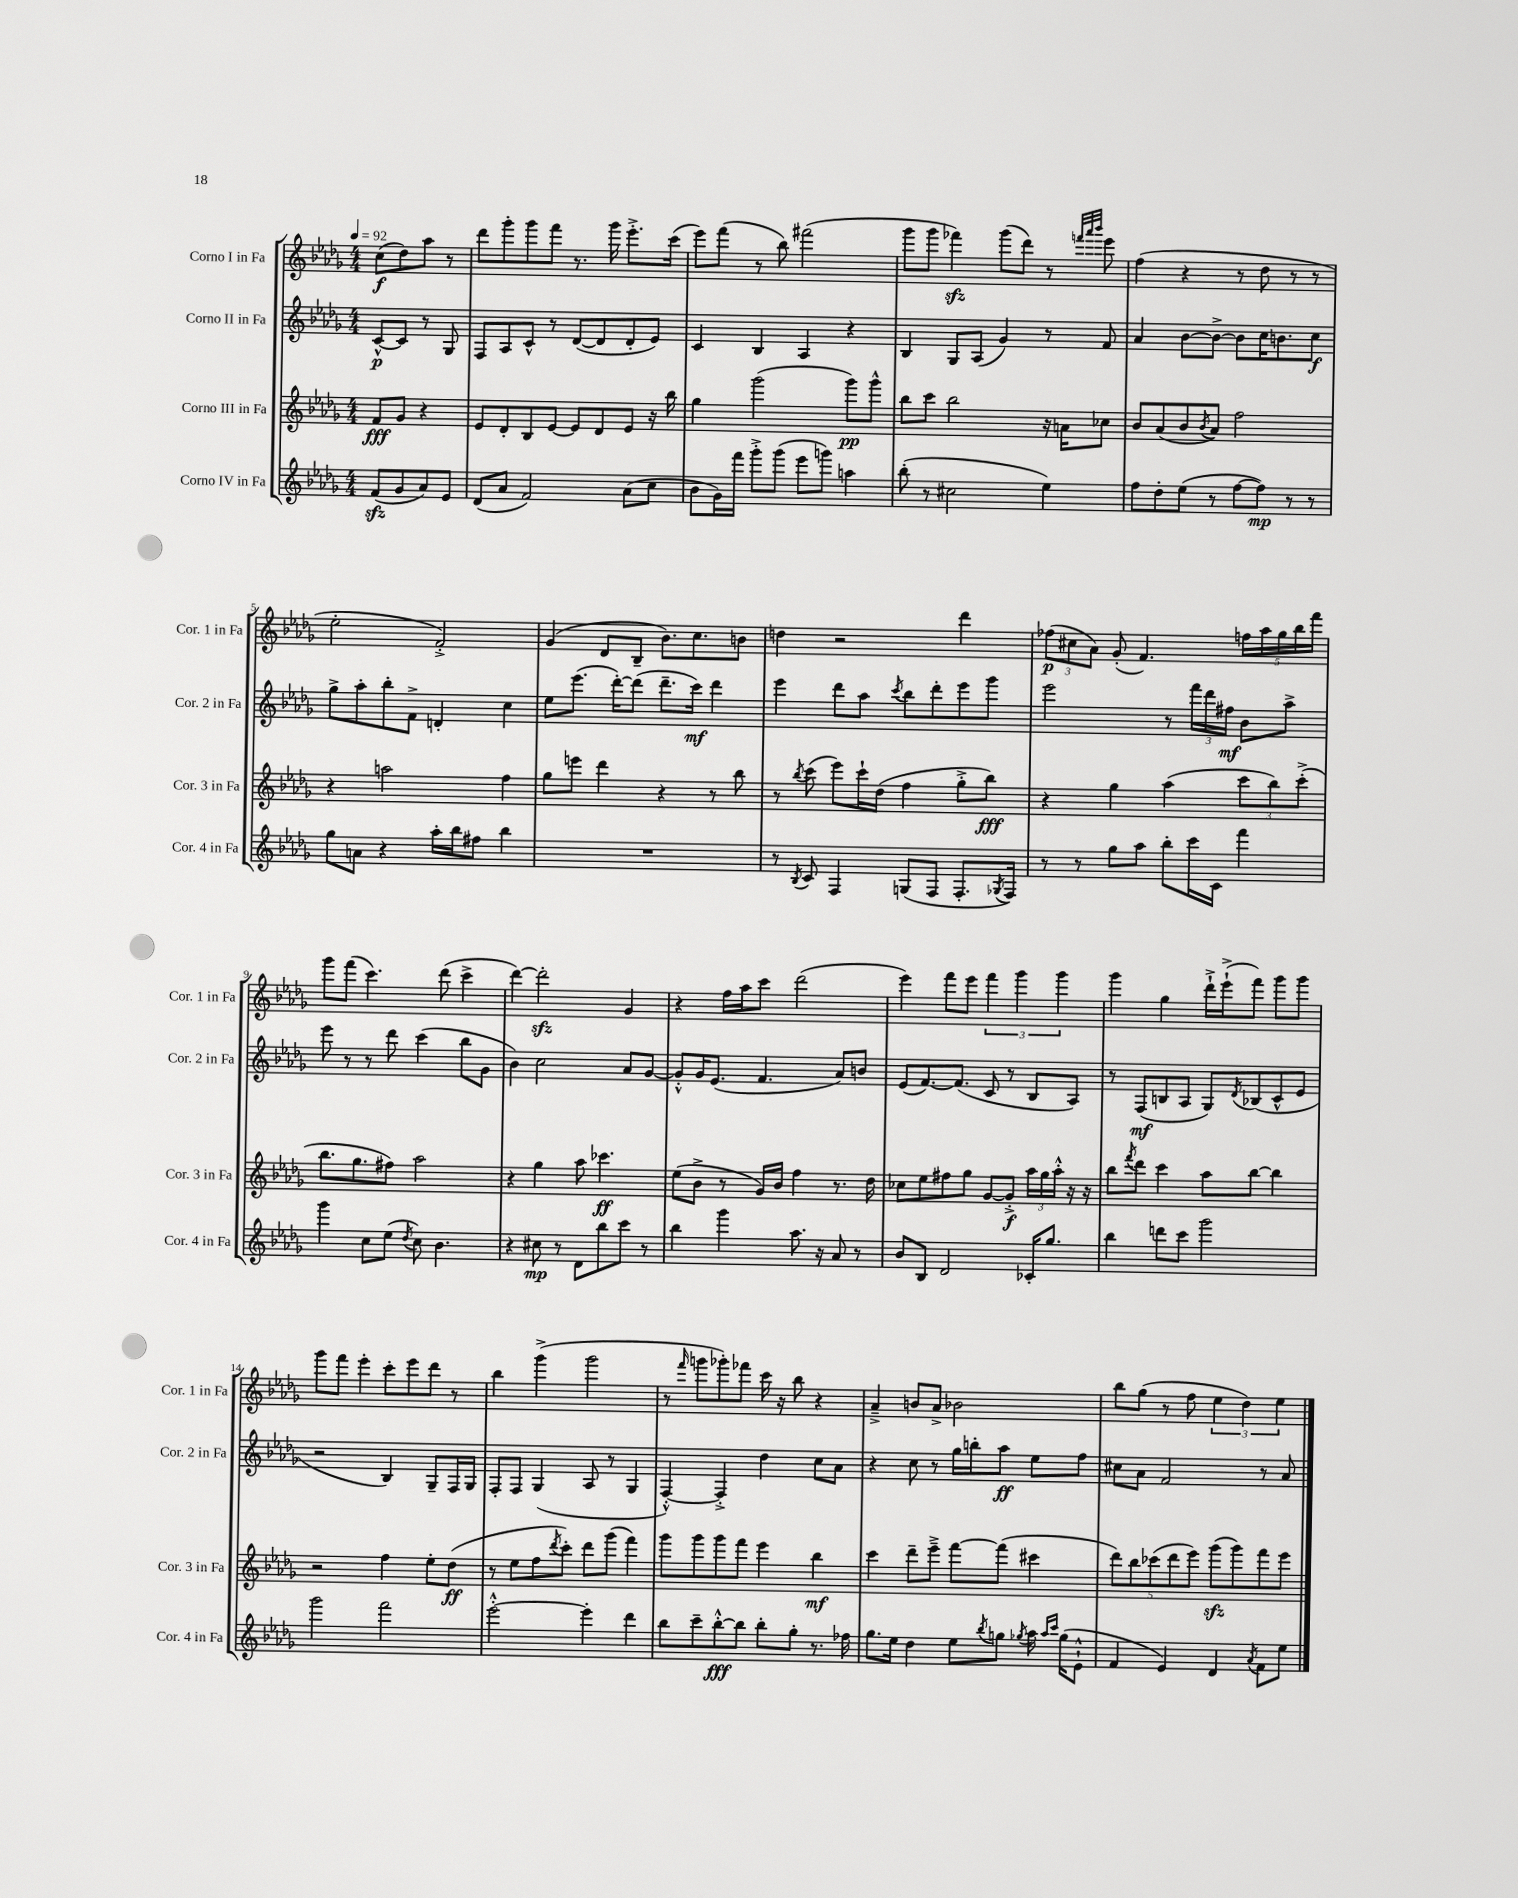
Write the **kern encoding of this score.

**kern	**kern	**kern	**kern
*staff4	*staff3	*staff2	*staff1
*clefG2	*clefG2	*clefG2	*clefG2
*k[b-e-a-d-g-]	*k[b-e-a-d-g-]	*k[b-e-a-d-g-]	*k[b-e-a-d-g-]
*M4/4	*M4/4	*M4/4	*M4/4
*MM92	*MM92	*MM92	*MM92
(8f	8f	[8c^^	(8cc
8g-	8g-	8c]	8dd-)
8a-)	4r	8r	8aa-
8e-	.	8G-	8r
=	=	=	=
(8d-	8e-	8F	8ddd-
8a-	8d-'	8A-	8ggg-'
2f)	8B-	8c^^	8ggg-
.	[8e-	8r	8fff
.	8e-]	([8d-	8.r
.	8d-	8d-]	.
.	.	.	16ggg-
(8a-	8e-	8d-'	8.eee-'^
8cc	16r	8e-)	.
.	16bb-	.	(16ccc
=	=	=	=
8b-	4gg-	4c	8eee-)
16g-)	.	.	(8fff
16fff	.	.	.
8ggg-'^	(2ggg-	4B-	8r
(8ggg-	.	.	8bb-)
8eee-	.	4A-	(2fff#
8ggg)	.	.	.
4aa	8ggg-)	4r	.
.	8ggg-^^	.	.
=	=	=	=
(8bb-'	8bb-	4B-	8ggg-
8r	8ccc	.	8ggg-
2cc#	2bb-	8G-	4fff-)
.	.	(8A-	.
.	.	4g-)	(8ggg-
.	.	.	8ddd-)
4ee-)	16r	8r	8r
.	16a	.	.
.	.	.	32qqfff
.	.	.	32qqaaa-
.	.	.	32qqbbb-
.	8cc-	8f	8eee-
=	=	=	=
8ff	8b-	4a-	(4ff
8dd-'	(8a-	.	.
(8ee-	8b-	[8b-	4r
.	8qb-	.	.
8r	8a-)	8b-^_	.
[8ff	2ff	8b-]	8r
8ff])	.	16cc	8dd-
.	.	8.b	.
8r	.	.	8r
8r	.	8cc	8r
=	=	=	=
8gg-	4r	8gg-^	2ee-'
8a	.	8aa-'	.
4r	2aa	8bb-'	.
.	.	8f^	.
16aa-'	.	4d'	2f'^)
16bb-	.	.	.
8ff#	.	.	.
4bb-	4ff	4cc	.
=	=	=	=
1r	8gg-	8ee-	(4g-
.	8eee	(8.eee-	.
.	4ddd-	.	8d-
.	.	[16ddd-')	.
.	.	(8ddd-]	8B-~
.	4r	8.ddd-~	8.b-)
.	.	16ccc)	8.cc
.	8r	4ddd-	.
.	8bb-	.	8b
=	=	=	=
8r	8r	4eee-	4dd
8qB-	8qbb-	.	.
8c	(8ccc	.	.
4F	8eee-)	8ddd-	2r
.	16ccc`	8aa-	.
.	(16dd-	.	.
.	.	8qccc	.
(8G	4ff	8bb-	.
8F	.	8ddd-'	.
8.F'	8gg-'^	8eee-	4ddd-
.	8bb-)	8ggg-	.
8qG-	.	.	.
16F)	.	.	.
=	=	=	=
8r	4r	2eee-	(12ff-
.	.	.	12cc#
8r	.	.	.
.	.	.	12a-)
8gg-	4gg-	.	(8g-'
8aa-	.	.	4.f)
8bb-'	(4aa-	8r	.
16ccc	.	24fff	.
.	.	24ddd-	.
16c	.	.	.
.	.	24ff#	.
4fff	12ccc	8b-	20ff
.	.	.	20aa-
.	12bb-)	.	.
.	.	.	20gg-
.	.	8aa-^	.
.	.	.	20bb-
.	(12ccc'^	.	.
.	.	.	20fff
=	=	=	=
4ggg-	8.bb-	8eee-	8ggg-
.	.	8r	(8fff
.	8.gg-	.	.
8cc	.	8r	4.ccc)
(8ee-	8ff#)	8ddd-	.
8qdd-	.	.	.
8cc)	2aa-	(4ccc	.
4.b-	.	.	(8ddd-
.	.	8bb-	4ccc^
.	.	8g-	.
=	=	=	=
4r	4r	4b-)	[4ddd-)
8cc#	4gg-	2cc	2ddd-']
8r	.	.	.
8d-	8aa-	.	.
8bb-	4.ccc-	.	.
8ccc	.	8a-	4g-
8r	.	[8g-	.
=	=	=	=
4bb-	(8ee-	8g-'^^]	4r
.	8b-^	16g-	.
.	.	(8.e-	.
4ggg-	8r	.	16ff
.	.	.	16aa-
.	16g-)	4.f	8ccc
.	16b-	.	.
8.aa-	4ff	.	(2ddd-
16r	.	.	.
8a-	8.r	8a-)	.
8r	.	8b	.
.	16dd-	.	.
=	=	=	=
8b-	8cc-	(8e-	4eee-)
8B-	8ee-	[8.f)	.
2d-	8ff#	.	8fff
.	.	(8.f]	.
.	8gg-	.	8eee-
.	[8g-	8c	6fff
.	8g-'^]	8r	.
.	.	.	6ggg-
16c-'	24aa-	8B-	.
.	24gg-	.	.
8.gg-	.	.	.
.	24aa-'^^	.	6ggg-
.	16r	8A-)	.
.	16r	.	.
=	=	=	=
4bb-	8bb-	8r	4ggg-
.	8qfff	.	.
.	8ddd-	(8F	.
8ddd	4ccc	8B	4gg-
8ccc	.	8A-	.
2ggg-	8aa-	8G-)	16ddd-`^
.	.	.	(16eee-`^
.	.	8qd-	.
.	[8bb-	(8B-	8fff)
.	4bb-]	8c^^	8ggg-
.	.	8e-	8ggg-
=	=	=	=
2ggg-	2r	2r	8ggg-
.	.	.	8fff
.	.	.	4eee-'
2fff	4ff	4B-)	8ccc'
.	.	.	8eee-
.	8ee-'	8G-~	8ddd-
.	(8dd-	16F	8r
.	.	16G-	.
=	=	=	=
[2eee-'^^	8r	8F'	4bb-
.	8ee-	8F	.
.	8ff	(4G-	(4ggg-^
.	8qddd-	.	.
.	8ccc')	.	.
4eee-']	8ddd-	8A-	2ggg-
.	(8ggg-	8r	.
4ddd-	4fff)	4G-	.
=	=	=	=
8bb-	8ggg-	[4F'^^)	8r
.	.	.	16qqfff
8ccc~	8ggg-	.	8ggg
[8bb-'^^	8ggg-	4F'^]	8ggg-')
8bb-]	8fff	.	8fff-
8bb-'	4eee-	4dd-	16ccc
.	.	.	16r
8gg-'	.	.	8bb-
8.r	4bb-	8cc	4r
.	.	8a-	.
16ff-	.	.	.
=	=	=	=
8.gg-	4ccc	4r	4a-~^
16ee-	.	.	.
4dd-	8ddd-~	8cc	8b
.	8eee-~^	8r	8a-^
8ee-	[8fff	16gg-	2b-
.	.	16bb'	.
8qbb-	.	.	.
8gg	(8fff]	8aa-	.
8qgg-	.	.	.
16aa-	4ccc#	8ee-	.
16qqaa-	.	.	.
16qqccc	.	.	.
(16gg-	.	.	.
8e-`^^	.	8ff	.
=	=	=	=
4f	10ddd-)	8cc#	8bb-
.	10bb-	.	.
.	.	8a-	(8gg-
.	(10ccc-	.	.
4e-)	.	2f	8r
.	10ddd-	.	.
.	.	.	8ff
.	10eee-)	.	.
4d-	(8ggg-	.	6ee-
.	8ggg-)	.	.
.	.	.	6dd-)
8qa-	.	.	.
8f	8fff	8r	.
.	.	.	6ee-
8ee-	8eee-	8a-	.
==	==	==	==
*-	*-	*-	*-
